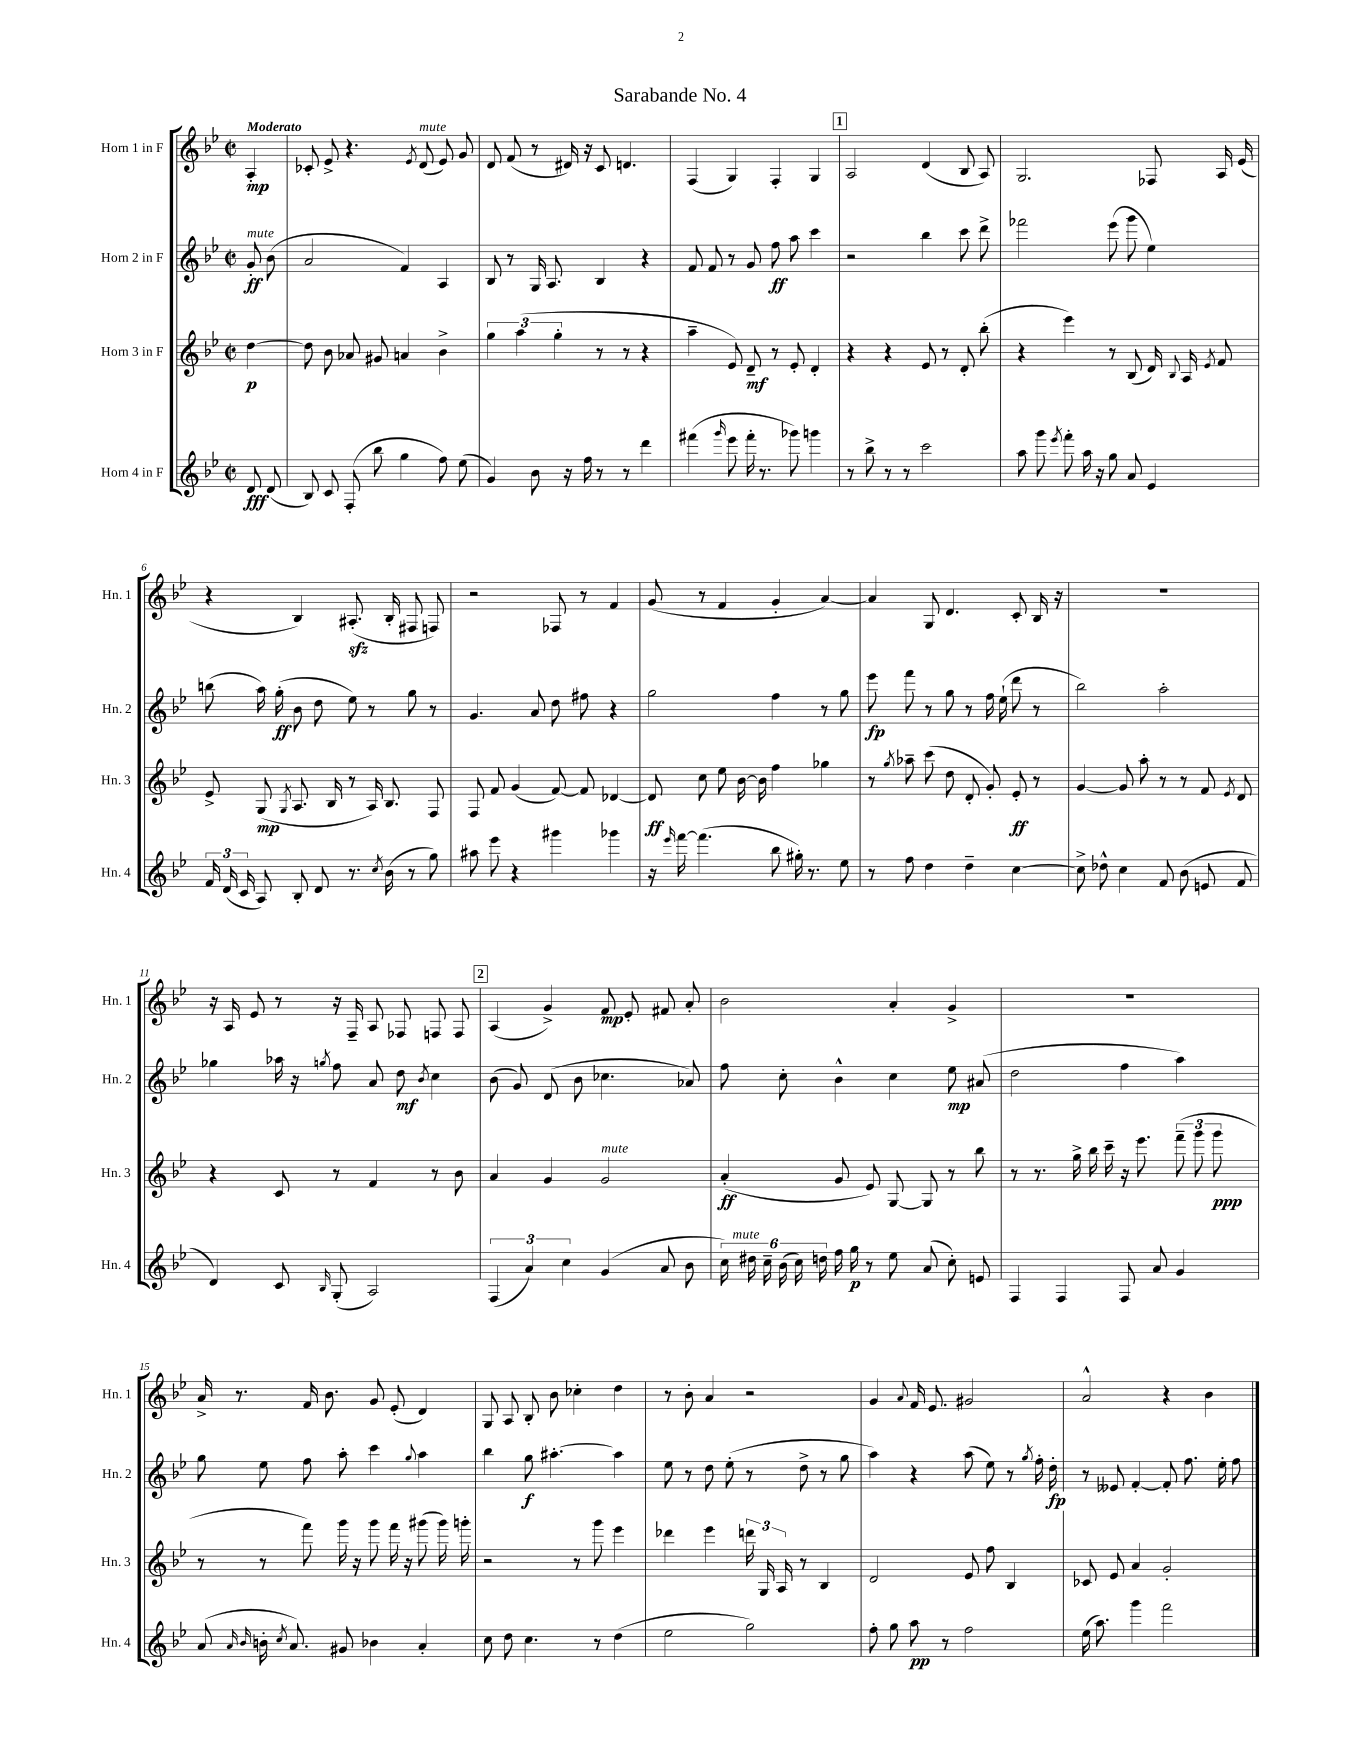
\header { title = "Sarabande No. 4" }
<<
\new StaffGroup <<
\new Staff = "s0" \with { instrumentName = "Horn 1 in F" shortInstrumentName = "Hn. 1" } {
    \clef treble \key bes \major \defaultTimeSignature \time 2/2 \partial 4 \tempo "Moderato"
    \autoBeamOff a4-.\mp |
    ces'8-. ees'8-> r4. \acciaccatura { ees'8 } d'8^\markup { \italic "mute" }( ees'8) g'8 |
    d'8 f'8( r8 dis'16) r16 c'8 d'4. |
    f4( g4) f4-. g4 |
    \mark \markup { \box "1" } a2 d'4( bes8 a8) |
    g2. fes8 a16 ees'16( |
    r4 bes4) ais8.-.\sfz( bes16-. fis8 f8) |
    r2 fes8 r8 f'4 |
    g'8( r8 f'4 g'4-. a'4~) |
    a'4 g8 d'4. c'8-. bes16 r16 |
    R1 |
    r16 a16 ees'8 r8 r16 f16-- a8 fes8 f8 f8 |
    \mark \markup { \box "2" } a4( g'4->) f'8\mp ees'8-. fis'8 a'8-. |
    bes'2 a'4-. g'4-> |
    R1 |
    a'16-> r8. f'16 bes'8. g'8 ees'8-.( d'4) |
    g8 a8 bes8-. bes'8 ces''4-. d''4 |
    r8 bes'8-. a'4 r2 |
    g'4 \appoggiatura { a'8 } f'16 ees'8. gis'2 |
    a'2-^ r4 bes'4 \bar "|." |
}
\new Staff = "s1" \with { instrumentName = "Horn 2 in F" shortInstrumentName = "Hn. 2" } {
    \clef treble \key bes \major \defaultTimeSignature \time 2/2 \partial 4
    \autoBeamOff g'8-.\ff^\markup { \italic "mute" } bes'8( |
    a'2 f'4) a4 |
    bes8 r8 g16 a8. bes4 r4 |
    f'8 f'8 r8 g'8 f''8\ff a''8 c'''4 |
    \mark \markup { \box "1" } r2 bes''4 c'''8 d'''8-> |
    fes'''2 ees'''8( g'''8 ees''4) |
    b''8( a''16) g''16-.\ff( bes'8 d''8 ees''8) r8 g''8 r8 |
    g'4. a'8 d''8 fis''8 r4 |
    g''2 f''4 r8 g''8 |
    ees'''8\fp f'''8 r8 g''8 r8 f''16 ees''16-!( d'''8 r8 |
    bes''2) a''2-. |
    ges''4 aes''16 r16 \acciaccatura { g''8 } f''8 a'8 d''8\mf \acciaccatura { bes'8 } c''4 |
    \mark \markup { \box "2" } bes'8( g'8) d'8( bes'8 ces''4. aes'8) |
    f''8 c''8-. bes'4-^ c''4 ees''8\mp ais'8( |
    d''2 f''4 a''4) |
    g''8 ees''8 f''8 a''8-. c'''4 \appoggiatura { g''8 } a''4 |
    bes''4 g''8\f ais''4.~-. ais''4 |
    ees''8 r8 d''8 ees''8-.( r8 d''8-> r8 g''8 |
    a''4) r4 a''8( ees''8) r8 \acciaccatura { g''8 } f''16-. d''16-.\fp |
    r8 eeses'8 f'4~-. f'8-. f''8. ees''16-. f''8 \bar "|." |
}
\new Staff = "s2" \with { instrumentName = "Horn 3 in F" shortInstrumentName = "Hn. 3" } {
    \clef treble \key bes \major \defaultTimeSignature \time 2/2 \partial 4
    \autoBeamOff d''4~\p |
    d''8 bes'8 aes'8 gis'8 a'4 bes'4-> |
    \tuplet 3/2 { g''4 a''4( g''4-. } r8 r8 r4 |
    a''4-- ees'8) d'8--\mf r8 ees'8-. d'4-. |
    \mark \markup { \box "1" } r4 r4 ees'8 r8 d'8-. bes''8-.( |
    r4 ees'''4) r8 bes8( d'16) \appoggiatura { bes8 } a16 \acciaccatura { ees'8 } f'8 |
    ees'8-> g8\mp( \acciaccatura { g8 } a8. bes16 r8 a16) bes8. f8 |
    f8 f'8 g'4( f'8~) f'8 des'4~ |
    des'8\ff c''8 ees''8 bes'16~ bes'16 f''4 ges''4 |
    r8 \acciaccatura { g''8 } aes''8-- c'''8( d''8 d'8-. g'8-.) ees'8-.\ff r8 |
    g'4~ g'8 a''8-. r8 r8 f'8 \acciaccatura { ees'8 } d'8 |
    r4 c'8 r8 f'4 r8 bes'8 |
    \mark \markup { \box "2" } a'4 g'4 g'2^\markup { \italic "mute" } |
    a'4-.\ff( g'8 ees'8) g8~ g8 r8 bes''8 |
    r8 r8. g''16-> bes''16 c'''16-- r16 ees'''8. \tuplet 3/2 { f'''8--( g'''8 g'''8\ppp } |
    r8 r8 f'''8) g'''16 r16 g'''8 f'''16 r16 gis'''8( gis'''16) g'''16-. |
    r2 r8 g'''8 ees'''4 |
    des'''4 ees'''4 \tuplet 3/2 { d'''16 g16 a16 } r8 bes4 |
    d'2 ees'8 f''8 bes4 |
    ces'8 ees'8 a'4 g'2-. \bar "|." |
}
\new Staff = "s3" \with { instrumentName = "Horn 4 in F" shortInstrumentName = "Hn. 4" } {
    \clef treble \key bes \major \defaultTimeSignature \time 2/2 \partial 4
    \autoBeamOff d'8\fff d'8( |
    bes8) c'8 f8-.( bes''8 g''4 f''8) ees''8( |
    g'4) bes'8 r16 f''16 r8 r8 d'''4 |
    fis'''4( \grace { g'''16 } ees'''8 fis'''16-. r8. ges'''8) g'''4 |
    \mark \markup { \box "1" } r8 bes''8-> r8 r8 c'''2 |
    a''8 g'''8 \acciaccatura { ees'''8 } f'''8-. a''16 r16 g''8 a'8 ees'4 |
    \tuplet 3/2 { f'16 d'16( c'16 } a8) bes8-. d'8 r8. \acciaccatura { c''8 } bes'16( r8 g''8) |
    ais''8 ees'''8 r4 gis'''4 ges'''4 |
    r16 \grace { ees'''16 } f'''16~ f'''4.( bes''8 gis''16-.) r8. ees''8 |
    r8 f''8 d''4 d''4-- c''4~ |
    c''8-> des''8-^ c''4 f'8 bes'8( e'8 f'8 |
    d'4) c'8 \grace { bes16 } g8-.( a2) |
    \mark \markup { \box "2" } \tuplet 3/2 { f4( a'4) c''4 } g'4( a'8 bes'8 |
    \tuplet 6/4 { c''16) dis''16^\markup { \italic "mute" } c''16-- bes'16( c''16) d''16 } f''16 g''16\p r8 ees''8 a'8( c''8-.) e'8 |
    f4 f4 f8 a'8 g'4 |
    a'8( \grace { a'16 bes'16 } b'16-. \acciaccatura { c''8 } a'8.) gis'8 bes'4 a'4-. |
    c''8 d''8 c''4. r8 d''4( |
    ees''2 g''2) |
    f''8-. g''8 a''8\pp r8 f''2 |
    ees''16( a''8.) g'''4 f'''2 \bar "|." |
}
>>
>>
